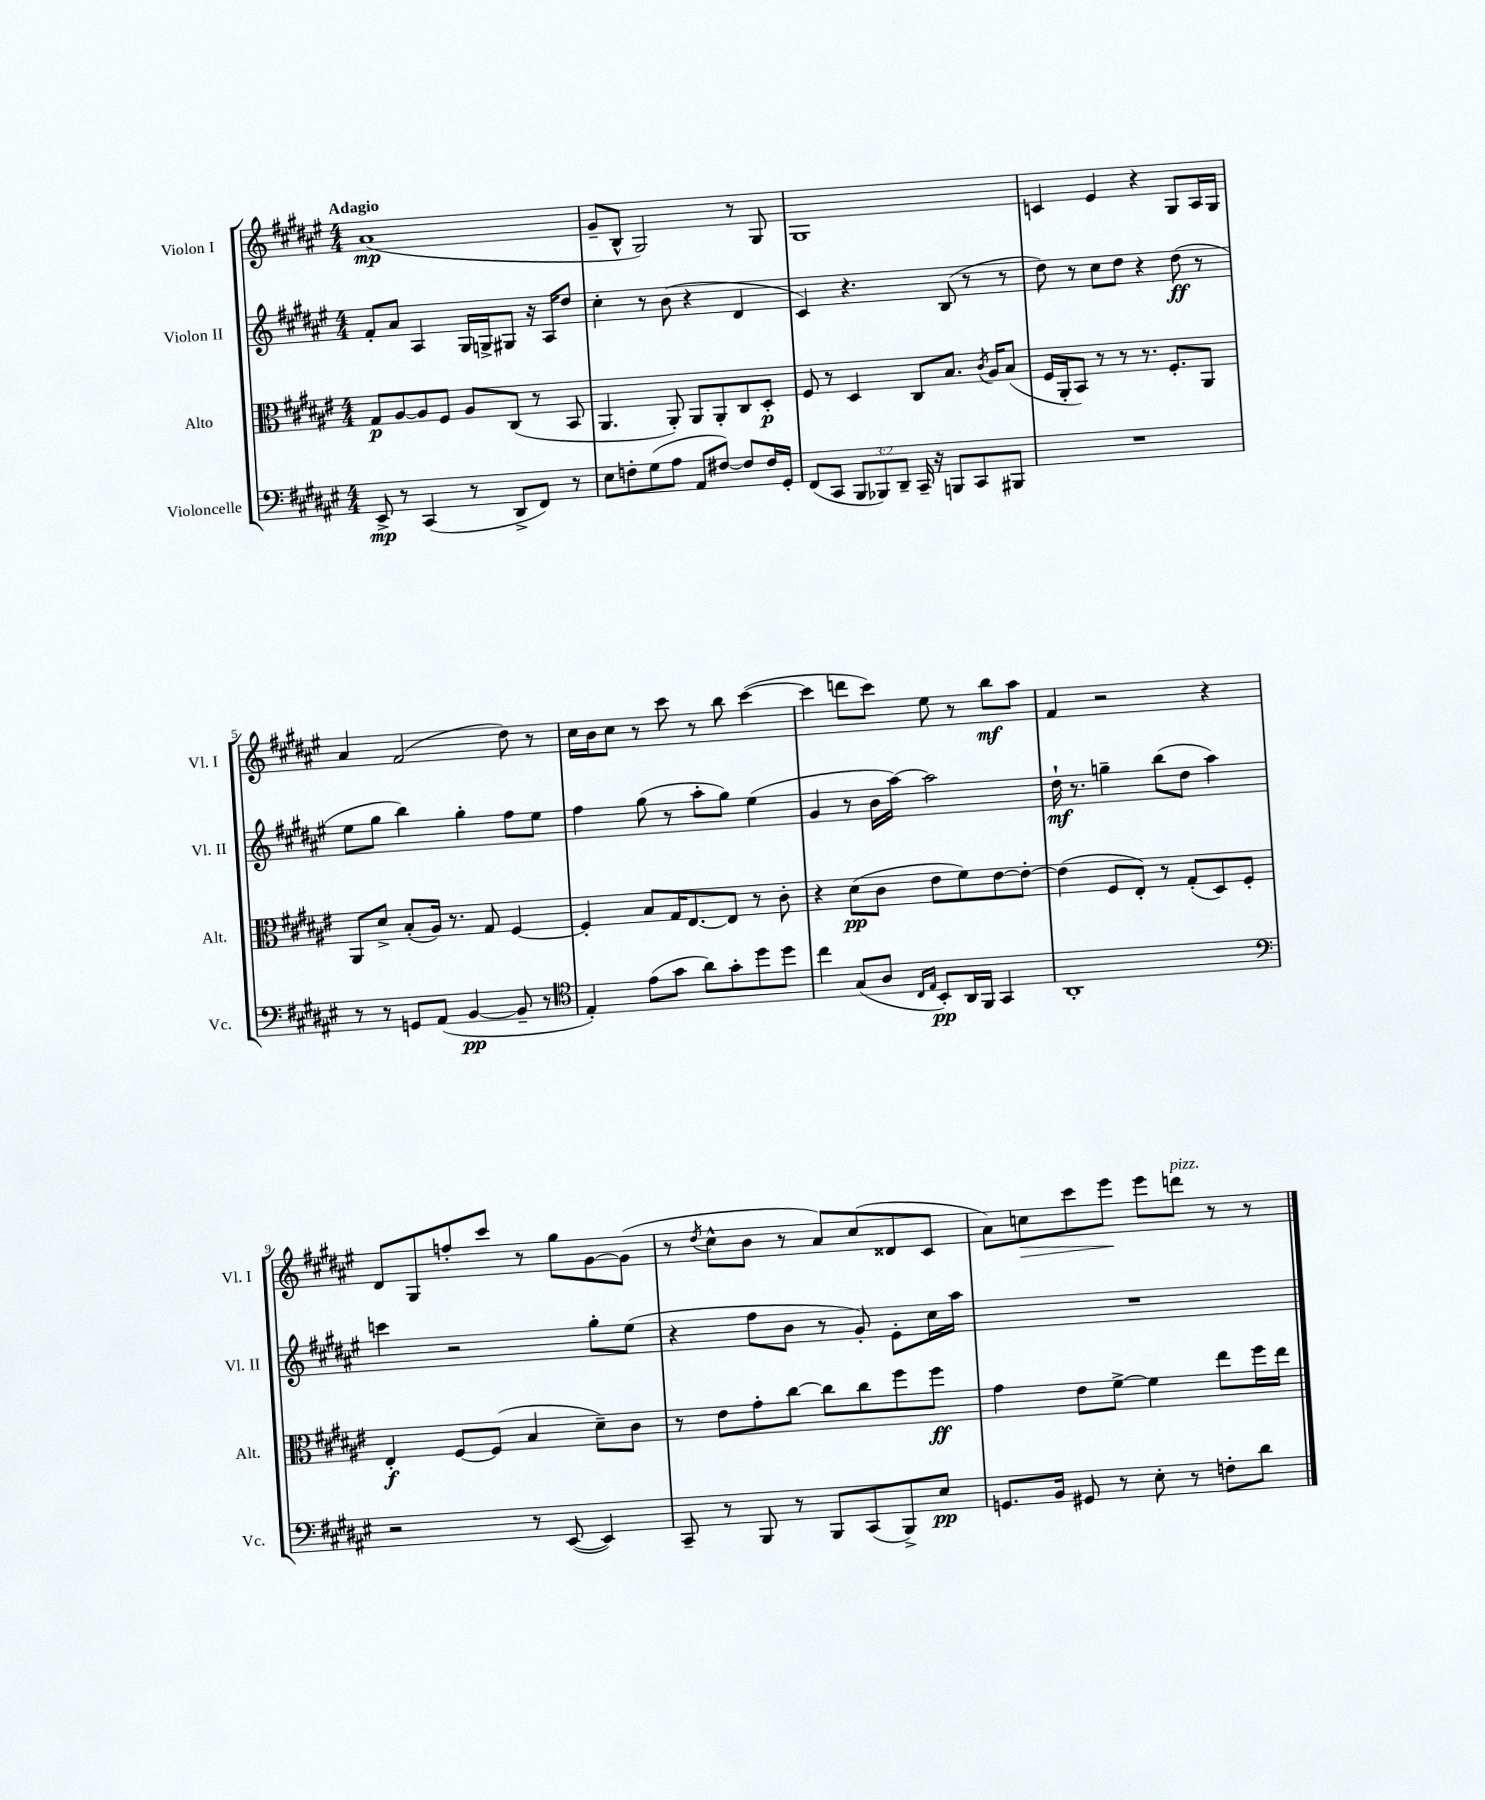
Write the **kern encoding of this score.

**kern	**dynam	**kern	**dynam	**kern	**dynam	**kern	**dynam
*part4	*part4	*part3	*part3	*part2	*part2	*part1	*part1
*staff4	*staff4	*staff3	*staff3	*staff2	*staff2	*staff1	*staff1
*I"Violoncelle	*	*I"Alto	*	*I"Violon II	*	*I"Violon I	*
*I'Vc.	*	*I'Alt.	*	*I'Vl. II	*	*I'Vl. I	*
*clefF4	*	*clefC3	*	*clefG2	*	*clefG2	*
*k[f#c#g#d#a#e#]	*	*k[f#c#g#d#a#e#]	*	*k[f#c#g#d#a#e#]	*	*k[f#c#g#d#a#e#]	*
*M4/4	*	*M4/4	*	*M4/4	*	*M4/4	*
=1	=1	=1	=1	=1	=1	=1	=1
!	!	!	!	!	!	!LO:TX:a:B:t=Adagio	!
8EE#^/	mp	8G#/L	p	8f#'/L	.	(1a#	mp
8r	.	[8A#/	.	8a#/J	.	.	.
(4CC#/	.	8A#/]	.	4A#/	.	.	.
.	.	8F#/J	.	.	.	.	.
8r	.	8A#/L	.	16G#/LL	.	.	.
.	.	.	.	16Gn^/J	.	.	.
8DD#^/L	.	(8C#/J	.	8G#X/J	.	.	.
8FF#/J)	.	8r	.	16r	.	.	.
.	.	.	.	16A#/KL	.	.	.
8r	.	8BB/	.	8dd#/J	.	.	.
=2	=2	=2	=2	=2	=2	=2	=2
8E#\L	.	4.AA#/	.	4cc#'\	.	8g#~/L	.
8Fn'\	.	.	.	.	.	8B^^/J	.
(8G#\	.	.	.	8r	.	2G#/)	.
8A#\J	.	8AA#'/)	.	(8b\	.	.	.
8AA#/L	.	8AA#/L	.	4r	.	.	.
[8F#X/J)	.	8AA#'/	.	.	.	.	.
8F#/L]	.	8C#/	.	4d#/	.	8r	.
16F#/L	.	8D#'/J	p	.	.	8G#/	.
16GG#'/JJ	.	.	.	.	.	.	.
=3	=3	=3	=3	=3	=3	=3	=3
(8FF#/L	.	8F#/	.	4c#/)	.	1G#	.
8CC#/J	.	8r	.	.	.	.	.
12BBB/L	.	4D#/	.	4.r	.	.	.
12BBB-X/)	.	.	.	.	.	.	.
12DD#~/J	.	.	.	.	.	.	.
16CC#~/	.	8C#/L	.	.	.	.	.
16r	.	.	.	.	.	.	.
8BBBn/L	.	8.B/J	.	(8B/	.	.	.
8CC#/	.	.	.	8r	.	.	.
.	.	8qc#/	.	.	.	.	.
.	.	16A#/KL	.	.	.	.	.
8BBB#X/J	.	(8B/J	.	8r	.	.	.
=4	=4	=4	=4	=4	=4	=4	=4
1r	.	16F#/LL	.	8dd#\)	.	4cn/	.
.	.	16AA#'/J	.	.	.	.	.
.	.	8BB/J)	.	8r	.	.	.
.	.	8r	.	8cc#\L	.	4e#/	.
.	.	8r	.	8dd#\J	.	.	.
.	.	8.r	.	4r	.	4r	.
.	.	8.F#'/L	.	.	.	.	.
.	.	.	.	(8dd#\	ff	8G#/L	.
.	.	8AA#/J	.	8r	.	16A#/L	.
.	.	.	.	.	.	16G#/JJ	.
!!LO:LB:g=z
=5	=5	=5	=5	=5	=5	=5	=5
8r	.	8AA#/L	.	8ee#\L	.	4a#/	.
8r	.	8d#^/J	.	8gg#\J	.	.	.
8GGn/L	.	(8B'/L	.	4bb\)	.	(2f#/	.
(8AA#/J	.	16A#/Jk)	.	.	.	.	.
.	.	8.r	.	.	.	.	.
[4BB/	pp	.	.	4gg#'\	.	.	.
.	.	8G#/	.	.	.	.	.
8BB~/]	.	[4F#/	.	8ff#\L	.	8dd#\)	.
8r	.	.	.	8ee#\J	.	8r	.
=6	=6	=6	=6	=6	=6	=6	=6
*clefC4	*	*	*	*	*	*	*
4E#'/)	.	4F#'/]	.	4ff#\	.	16cc#\LL	.
.	.	.	.	.	.	16b\J	.
.	.	.	.	.	.	8cc#\J	.
(8e#\L	.	8B/L	.	(8gg#\	.	8r	.
8g#\J	.	16G#/K	.	8r	.	8ccc#\	.
.	.	[8.E#/	.	.	.	.	.
8a#\L)	.	.	.	8aa#'\L	.	8r	.
8g#'\	.	8E#/J]	.	8gg#\J)	.	8bb\	.
8dd#\	.	8r	.	(4ee#\	.	([4ccc#\	.
8dd#\J	.	8c#'\	.	.	.	.	.
=7	=7	=7	=7	=7	=7	=7	=7
4cc#\	.	4r	.	4g#/	.	4ccc#\]	.
(8G#/L	.	(8d#\L	pp	8r	.	8dddn\L	.
8A#/J	.	8c#\J	.	16b\LL	.	8ccc#\J)	.
.	.	.	.	[16aa#\JJ)	.	.	.
16qqC#/LL	.	.	.	.	.	.	.
16qqE#/JJ	.	.	.	.	.	.	.
8BB'/L)	pp	8e#\L	.	2aa#\]	.	8ee#\	.
16AA#/L	.	8f#\)	.	.	.	8r	.
16FF#/JJ	.	.	.	.	.	.	.
4GG#/	.	[8e#\	.	.	.	8bb\L	mf
.	.	8e#'\J_	.	.	.	8aa#\J	.
=8	=8	=8	=8	=8	=8	=8	=8
1AA#'	.	(4e#\]	.	16dd#`\	mf	4f#/	.
.	.	.	.	8.r	.	.	.
.	.	8F#/L	.	4ggn~\	.	2r	.
.	.	8E#'/J)	.	.	.	.	.
.	.	8r	.	(8bb\L	.	.	.
.	.	(8G#'/L	.	8dd#\J	.	.	.
.	.	8D#/)	.	4aa#\)	.	4r	.
.	.	8F#'/J	.	.	.	.	.
!!LO:LB:g=z
=9	=9	=9	=9	=9	=9	=9	=9
*clefF4	*	*	*	*	*	*	*
2r	.	4E#'/	f	4cccn\	.	8d#/L	.
.	.	.	.	.	.	8G#/	.
.	.	[8F#/L	.	2r	.	8ffn'/	.
.	.	(8F#/J]	.	.	.	8ccc#/J	.
8r	.	4B/	.	.	.	8r	.
([8EE#/	.	.	.	.	.	8gg#\L	.
4EE#/])	.	8d#~\L)	.	8gg#'\L	.	[8g#\	.
.	.	8c#\J	.	(8ee#\J	.	(8g#\J]	.
=10	=10	=10	=10	=10	=10	=10	=10
8CC#~/	.	8r	.	4r	.	8r	.
.	.	.	.	.	.	8qdd#/	.
8r	.	8e#\L	.	.	.	8cc#^^\L	.
8BBB/	.	8g#'\	.	8ff#\L	.	8b\J	.
8r	.	[8cc#\J	.	8b\J	.	8r	.
8BBB/L	.	8cc#\L]	.	8r	.	8a#/L)	.
(8CC#/	.	8cc#\	.	8g#'/)	.	(8cc#/	.
8BBB^/)	.	8ff#\	.	8e#'\L	.	8d##X/	.
8E#/J	pp	8ff#\J	ff	16cc#\L	.	8c#/J	.
.	.	.	.	16aa#\JJ	.	.	.
=11	=11	=11	=11	=11	=11	=11	=11
8.GGn/L	.	4g#\	.	1r	.	8a#\L)	.
!	!	!	!	!	!	!	!LO:HP:b
.	.	.	.	.	.	8ccn\	>
16BB/Jk	.	.	.	.	.	.	.
8GG#X/	.	8e#\L	.	.	.	8ccc#\	.
8r	.	[8f#^\J	.	.	.	8eee#\J	.
8E#'\	.	4f#\]	.	.	.	8eee#\L	]
!	!	!	!	!	!	!LO:TX:a:i:t=pizz.	!
8r	.	.	.	.	.	8dddn\J	.
8Fn'\L	.	8ee#\L	.	.	.	8r	.
8d#\J	.	16ff#\L	.	.	.	8r	.
.	.	16ee#\JJ	.	.	.	.	.
==	==	==	==	==	==	==	==
*-	*-	*-	*-	*-	*-	*-	*-
